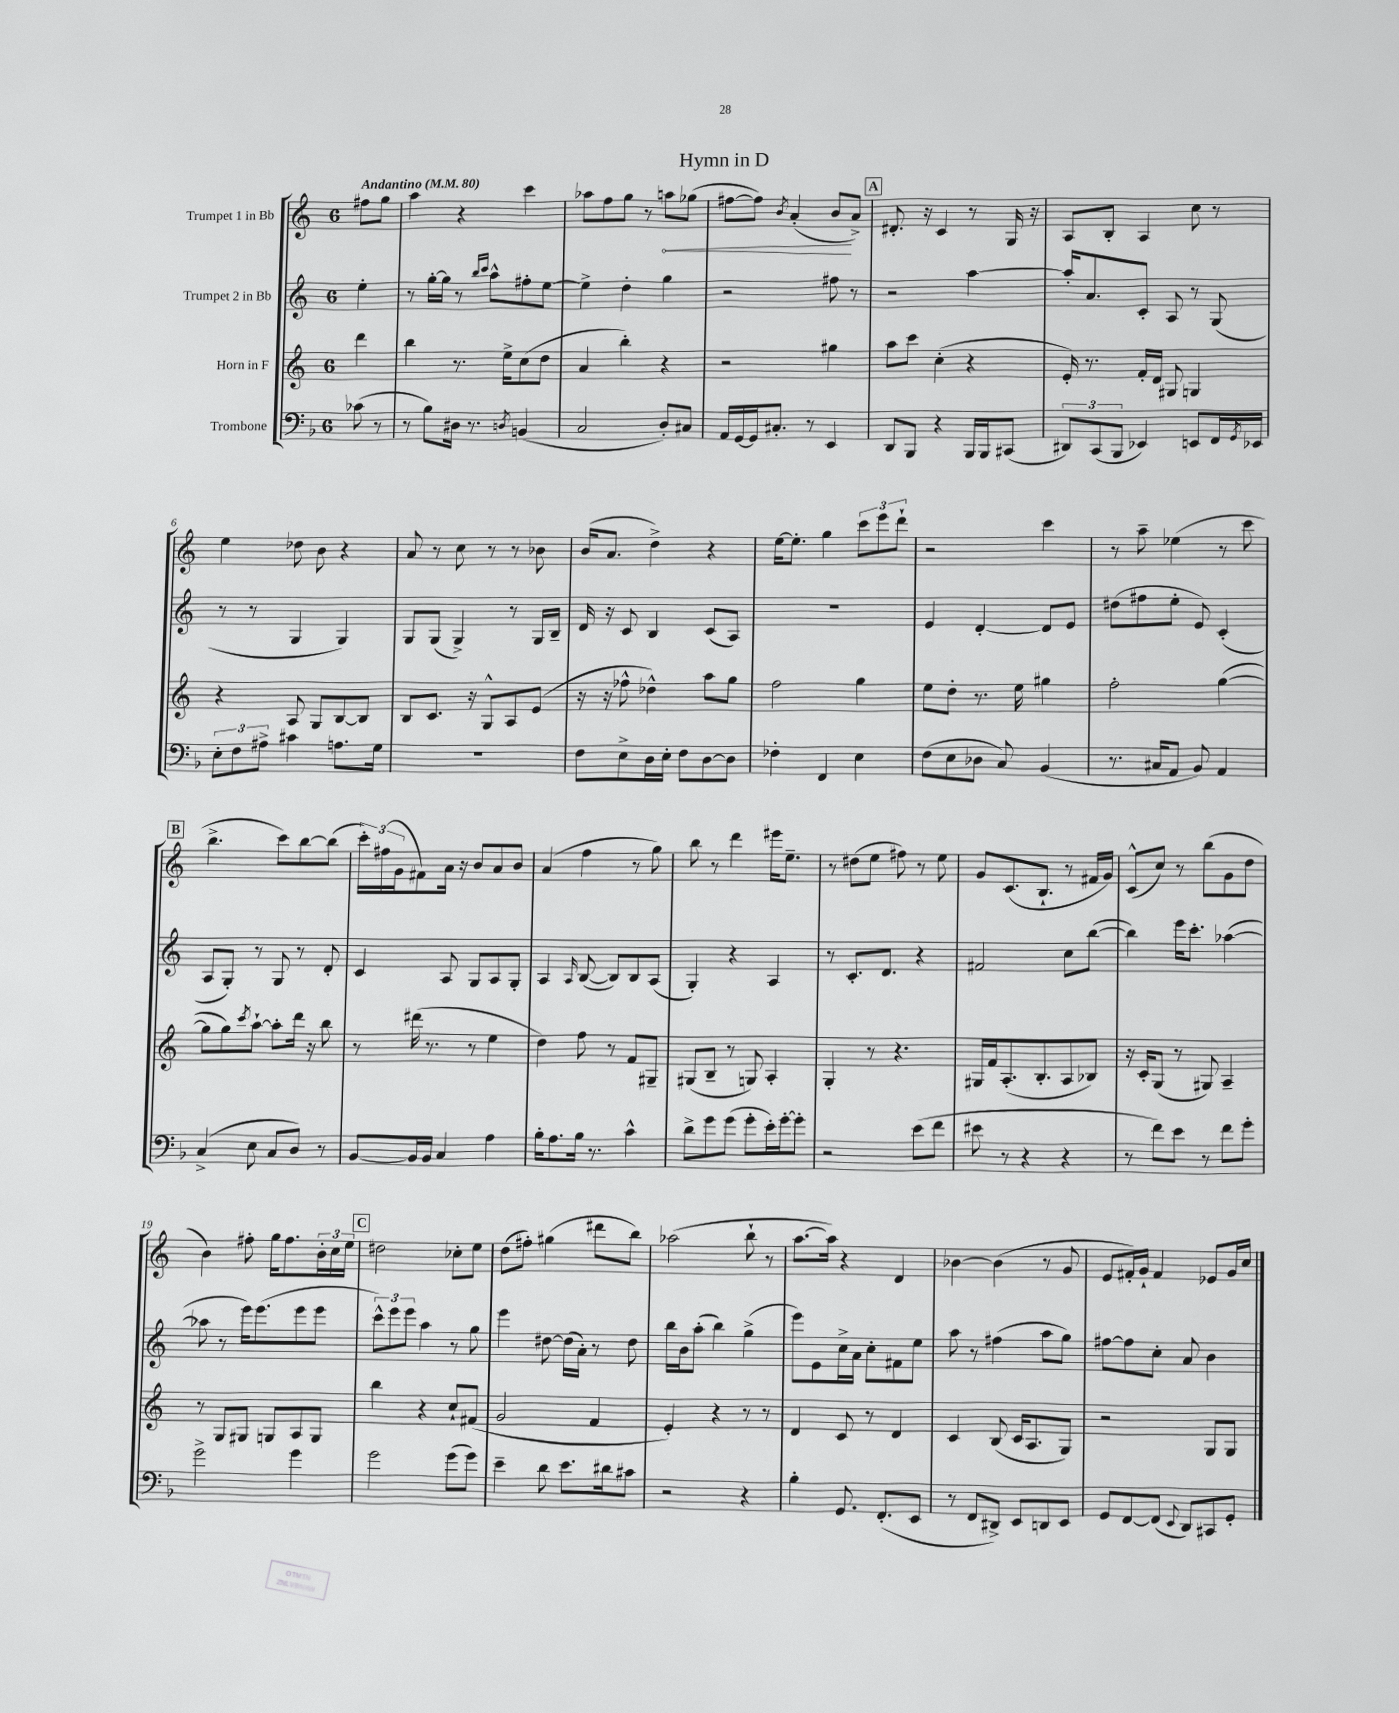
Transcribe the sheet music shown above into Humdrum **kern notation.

**kern	**kern	**kern	**kern
*staff4	*staff3	*staff2	*staff1
*clefF4	*clefG2	*clefG2	*clefG2
*k[b-]	*k[]	*k[]	*k[]
*M6/8	*M6/8	*M6/8	*M6/8
*MM80	*MM80	*MM80	*MM80
(8c-\	4ddd\	4ee'\	8ff#\L
8r	.	.	8gg\J
=	=	=	=
8r	4bb\	8r	4aa\
8B-\L)	.	[16gg'\LL	.
.	.	16gg\]JJ	.
16D#\Jk	8.r	8r	4r
8.r	.	.	.
.	.	16qqbb/LL	.
.	.	16qqccc/JJ	.
.	.	8aa^^\L	.
.	16ee^\LK	.	.
8qD/	.	.	.
(4BB/	(8cc\	8ff#'\	4ccc\
.	8dd\J	[8ee\J	.
=	=	=	=
2C/	4a/	4ee^\]	8aa-\L
.	.	.	8ff\
.	4bb'\)	4dd'\	8gg\J
.	.	.	8r
8D'/L)	4r	4gg\	8aa\L
8C#/J	.	.	(8gg-\J
=	=	=	=
16AA/LL	2r	2r	[8ff#\L
[16GG/	.	.	.
16GG/]J	.	.	8ff#\]J)
8.C#'/J	.	.	.
.	.	.	8qb/
.	.	.	(4a'/
8r	.	.	.
4EE/	4gg#\	8ff#\	8b/L
.	.	8r	8a^/J)
=	=	=	=
8DD/L	8aa\L	2r	8.d#'/
8BBB-/J	8ccc\J	.	.
.	.	.	16r
4r	(4cc'\	.	4c/
16BBB-/LL	4r	[4aa\	8r
16BBB-/J	.	.	.
(8CC#/J	.	.	16G/
.	.	.	16r
=	=	=	=
12DD#/L)	16e'/)	16aa'/]LK	8A/L
.	8.r	8.a/	.
(12CC/	.	.	.
.	.	.	8B'/J
12BBB-/J	.	.	.
4EE-/)	16f'/LL	8c'/J	4A/
.	16d/JJ	.	.
.	8G#/	8A/	.
8EE/L	4G/	8r	8cc\
16FF/L	.	(8G/	8r
8qGG/	.	.	.
16EE-/JJ	.	.	.
=	=	=	=
12E'\L	4r	8r	4ee\
12F\	.	.	.
.	.	8r	.
12A#^\J	.	.	.
4c#\	8A/	4G/	8dd-\
.	8G/L	.	8b\
8.A\L	[8B/	4G/)	4r
.	8B/]J	.	.
16G\Jk	.	.	.
=	=	=	=
2.r	8B/L	8G/L	8a/
.	8.c/J	(8G/J	8r
.	.	4G^/)	8cc\
.	16r	.	.
.	8G^^/L	.	8r
.	8A/	8r	8r
.	(8e/J	16G/LL	8b-\
.	.	16B~/JJ	.
=	=	=	=
8F\L	16r	16d/	(16b/LK
.	16r	16r	8.a/J
8E^\	8ff-^^\	8c/	.
16D\L	4dd-^^\)	4B/	4dd^\)
16E'\JJ	.	.	.
8F\L	.	.	.
[8D\	8aa\L	(8c/L	4r
8D\]J	8gg\J	8A/J)	.
=	=	=	=
4F-'\	2ff\	2.r	[16ee\LK
.	.	.	8.ee'\]J
4FF/	.	.	4gg\
4E\	4gg\	.	12ccc\L
.	.	.	12eee\
.	.	.	12ddd`\J
=	=	=	=
(8F\L	8ee\L	4e/	2r
8E\	8dd'\J	.	.
8D-\J	8.r	[4d'/	.
8C/)	.	.	.
.	16ee\	.	.
(4BB-/	4gg#\	8d/]L	4ccc\
.	.	8e/J	.
=	=	=	=
8.r	2ff'\	(8dd#\L	8r
.	.	8ff#\	8aa~\
16C#/LK	.	.	.
8AA/J	.	8ee'\J	(4ee-\
8BB-/)	.	8e/)	.
4AA/	([4gg\	(4c'/	8r
.	.	.	8ccc\
=	=	=	=
(4C^/	8gg\]L	8A/L	4.bb^\
.	8gg\)	8G'/J)	.
.	8qccc/	.	.
8E\	[8aa`\J	8r	.
8C/L	8aa'\]L	8G/	8ccc\L)
8D/J)	16ddd\Jk	8r	[8bb\
.	16r	.	.
8r	8bb\	8d'/	(8bb\]J
=	=	=	=
[8BB-/L	8r	4c/	24ccc'\LL)
.	.	.	(24ff#\
.	.	.	24g\J
16BB-/]L	(16ddd#\	.	8f#\)
16BB-/JJ	8.r	.	.
4C/	.	8A/	16a\Jk
.	.	.	16r
.	8r	8G/L	8b/L
4A\	4ee\	8A/	8a/
.	.	8G'/J	8b/J
=	=	=	=
16B-'\LK	4dd\)	4A/	(4a/
8.A\	.	.	.
.	.	16qqA/	.
16B-\Jk	8ff\	([8B/	4ff\
8.r	.	.	.
.	8r	8B/]L)	.
4c^^\	8f/L	8B/	8r
.	8G#~/J	(8A/J	8gg\)
=	=	=	=
8d^\L	(8G#/L	4G'/)	8bb\
8g\	8B~/J	.	8r
(8g\J	8r	4r	4ddd\
8g'\L	8G/)	.	.
16e'\L)	4A'/	4A/	16eee#\LK
[16g'\J	.	.	8.ee~\J
8g'\]J	.	.	.
=	=	=	=
2r	4G'/	8r	8r
.	.	8.c'/L	(8dd#\L
.	8r	.	8ee\J
.	.	8.d/J	.
.	4.r	.	8ff#\)
(8e\L	.	4r	8r
8f\J	.	.	8ee\
=	=	=	=
8e#\	16G#/LL	2f#/	8g/L
.	16f/J	.	.
8r	(8.A'/	.	(8.c/
4r	.	.	.
.	8.B'/	.	8.B`/J
4r	8A/	8cc\L	8r
.	8B-/J)	([8bb\J	16f#/LL
.	.	.	16g/JJ)
=	=	=	=
8r	16r	4bb\])	(8c^^/L
.	16c'/LK	.	.
8f\L)	(8G/J	.	8cc/J)
8e\J	8r	16eee\LK	8r
.	.	8.ccc'\J	.
8r	8G#/)	.	(8bb\L
8f\L	4A~/	([4aa-\	8g\
8g'\J	.	.	8dd\J
=	=	=	=
2g^\	8r	8aa-\]	4b\)
.	8G/L	8r	.
.	8G#/J	16eee\LK)	8ff#'\
.	.	(8.eee\	.
.	8G/L	.	16gg\LK
.	.	.	8.ff#\
4g\	8A/	8eee\	.
.	8G/J	8eee\J	24b'\L
.	.	.	24cc\
.	.	.	24ee\JJ
=	=	=	=
2g\	4bb\	12ccc^^\L)	2dd#\
.	.	12eee\	.
.	.	12eee\J	.
.	4r	4aa\	.
(8g\L	8cc`/L	8r	8cc-'\L
8g\J)	(8f#/J	8gg\	8ee\J
=	=	=	=
4e~\	2g/	4eee\	(8dd\L
.	.	.	8ff#'\J)
8d\	.	[8dd#\	(4gg#\
8.e\L	.	(16dd#\]LL	.
.	.	16a'\JJ)	.
.	4f/	8r	8ddd#\L
16d#\k	.	.	.
8c#\J	.	8dd#\	8bb\J)
=	=	=	=
2r	4e'/)	16bb\LL	(2aa-\
.	.	16b\J	.
.	.	(8aa'\J	.
.	4r	4bb\)	.
4r	8r	(4gg^\	8bb`\
.	8r	.	8r
=	=	=	=
4B-'\	4d/	8eee\L)	[8.aa\L
.	.	8e\	.
.	.	.	16aa\]Jk)
8.GG/	8c/	16cc^\L	4r
.	.	16a\JJ	.
.	8r	8cc'\L	.
(8.FF'/L	.	.	.
.	4d/	8f#\	4d/
8EE/J	.	8ee\J	.
=	=	=	=
8r	4c/	8aa\	[4b-\
8FF/L	.	8r	.
8DD#^/J)	(8B/	(4ff#\	(4b-\]
8EE/L	16c/LK	.	.
.	8.A/	.	.
8DD/	.	8aa\L	8r
8EE/J	8G/J)	8gg\J)	8g/
=	=	=	=
8GG/L	2r	[8ff#\L	8e/L
[8FF/	.	8ff#\]	16f#'/L)
.	.	.	16g`/JJ
(8FF/]J	.	8cc'\J	4f#/
8qqEE/	.	.	.
8DD/L)	.	8a/	.
8CC#/	8G/L	4b\	8e-/L
8GG'/J	8G/J	.	16g/L
.	.	.	16cc/JJ
==	==	==	==
*-	*-	*-	*-
